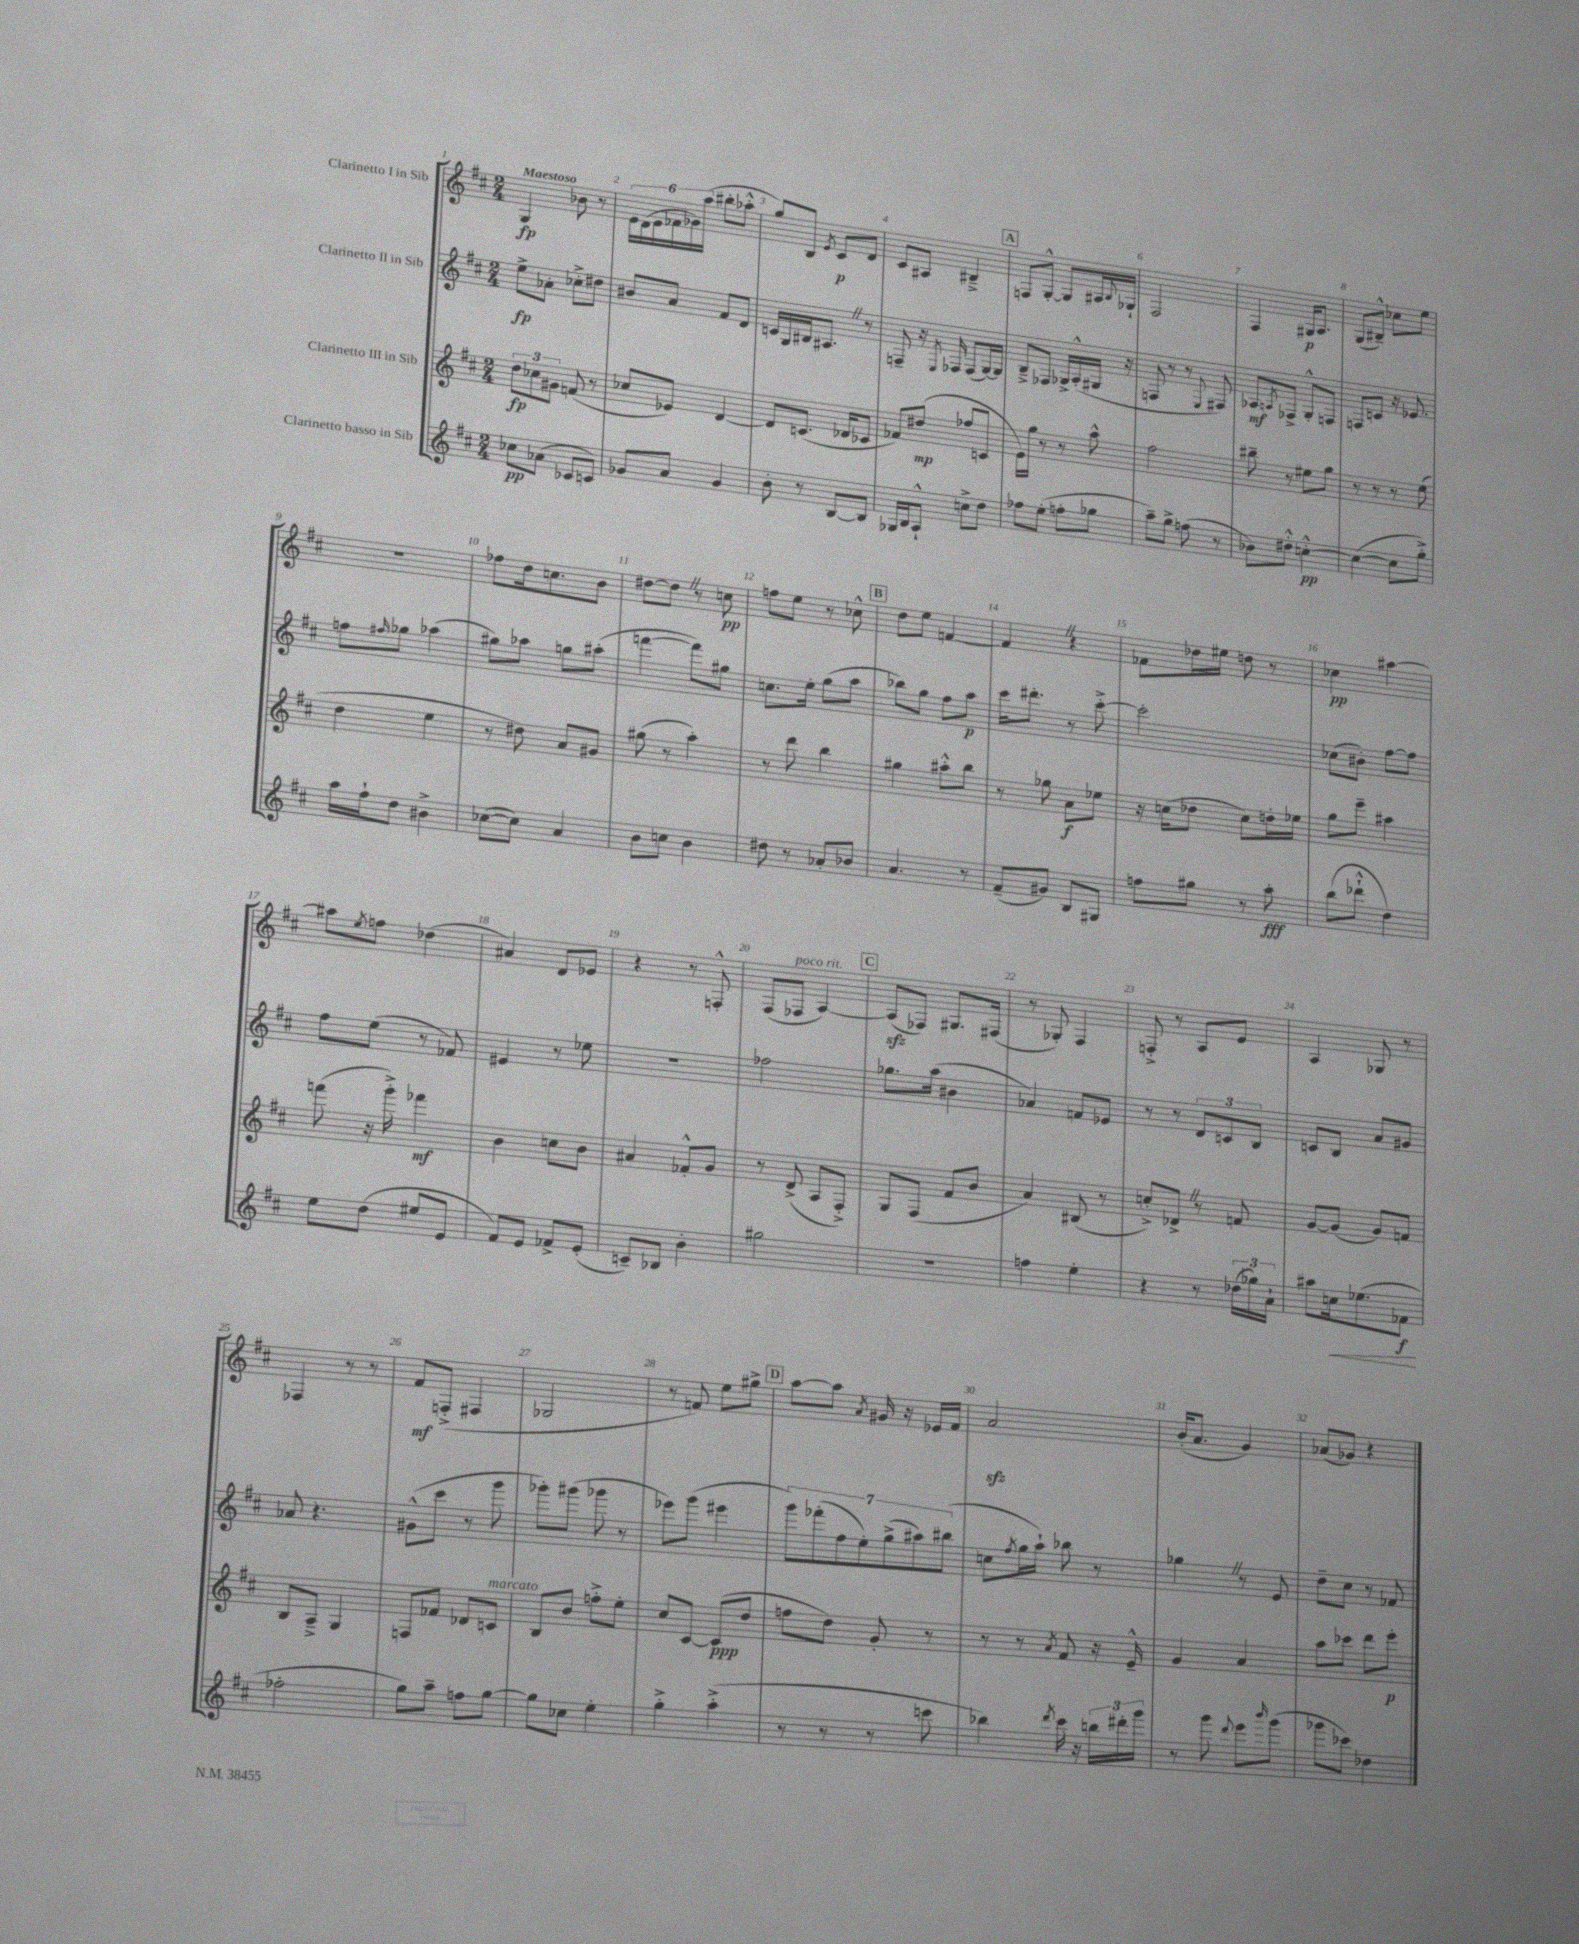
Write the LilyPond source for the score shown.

<<
\new StaffGroup <<
\new Staff = "s0" \with { instrumentName = "Clarinetto I in Sib" } {
    \clef treble \key d \major \numericTimeSignature \time 2/4 \tempo "Maestoso"
    g4\fp bes'8 r8 |
    \tuplet 6/4 { e'16 d'16( e'16 fes'16 ges'16) a''16( } bis''8-. aes''8-.-^ |
    g''8) b8 \acciaccatura { e'8 } cis'8\p d'8 |
    cis'8 ais8 bis4---> |
    \mark \markup { \box "A" } f8 g8~-.-^ g8 ais16 \appoggiatura { b8 } ges16-! |
    fis2 |
    fis4 gis16\p a8. |
    g8( bis8---^) ces''8 e''8 |
    R2 |
    fes''8 d''16 c''8. b'8 |
    dis''8~ dis''8 \once \override BreathingSign.text = \markup { \musicglyph "scripts.caesura.straight" } \breathe r8 c''8\pp |
    f''8 e''8 r8 ces''8-^ |
    \mark \markup { \box "B" } d''8 e''8 f'4~ |
    f'4 \once \override BreathingSign.text = \markup { \musicglyph "scripts.caesura.straight" } \breathe r4 |
    fes'8 des''16 eis''16 d''8 r8 |
    ces''4\pp ais''4~ |
    ais''8 \acciaccatura { e''8 } f''8 des''4( |
    ais'4) d'8 ees'8 |
    r4 r8 f8-.-^ |
    fis8( fes8^\markup { \italic "poco rit." } a4~) |
    \mark \markup { \box "C" } a8\sfz( fes8) gis8. fis16( |
    r8 ges8-.) fis4 |
    f8-.-> r8 a8 e'8 |
    a4 ges8 r8 |
    fes4 r8 r8 |
    fis'8\mf f8-.->( fis4 |
    ges2 |
    r8 f'8) e''8 gis''8-> |
    \mark \markup { \box "D" } a''8~ a''8 \acciaccatura { a'8 } gis'16 r16 ees'16 fis'16 |
    a'2\sfz |
    b'16-.( a'8. g'4) |
    aes'8( ges'8) r4 \bar "|." |
}
\new Staff = "s1" \with { instrumentName = "Clarinetto II in Sib" } {
    \clef treble \key d \major \numericTimeSignature \time 2/4
    e''8->\fp aes'8-. ces''8-.-> dis''8 |
    bis'8 a'8 fis'8 d'8 |
    c'16 g16 bis16 ais8. \once \override BreathingSign.text = \markup { \musicglyph "scripts.caesura.straight" } \breathe r8 |
    f8-- r16 \acciaccatura { e8 } fes16 fes8( g16~) g16 |
    \mark \markup { \box "A" } b8---> fes8 ges16-> a16-.-^( gis16 r16 |
    f8 r8 r8 \appoggiatura { e8 } fis8) |
    aes8\mf \acciaccatura { a8 } fes8-> g8-.-^ f8 |
    f8 c'8 r16 ees'8. |
    f''8 \grace { fis''16 } ges''8 aes''4( |
    gis''8) aes''8 g''8 ais''8-.( |
    f'''4~ f'''8) gis''8 |
    c''8. e''16-. g''8( a''8 |
    \mark \markup { \box "B" } bes''8) g''8 fis''8 a''8\p |
    cis'''16 dis'''8.-. r8 cis'''8~-.-> |
    cis'''2-. |
    ces''8( bis'8-.) fis''8~ fis''8 |
    fis''8 e''8( r8 fes'8) |
    eis'4 r8 ees''8 |
    R2 |
    fes''2 |
    \mark \markup { \box "C" } ges''8. a''16( bis'4 |
    aes'4) f'8 ees'8 |
    r8 r8 \tuplet 3/2 { d'8 c'8 b8 } |
    c'8 b8 a'8 gis'8 |
    aes'8 r4. |
    gis'8-^( cis'''8 r8 g'''8 |
    ges'''8-.) gis'''8( ges'''8 r8 |
    ees'''8) g'''8( eis'''4 |
    \mark \markup { \box "D" } \tuplet 7/4 { g'''8) fes'''8-.( fis''8 e''8-.) g''8->( ais''8) bis''8( } |
    c''8 \acciaccatura { fis''8 } g''16 a''16-!) bes''8 r8 |
    ges''4 \once \override BreathingSign.text = \markup { \musicglyph "scripts.caesura.straight" } \breathe r8 e'8 |
    d''8-- cis''8 r8 fes'8 \bar "|." |
}
\new Staff = "s2" \with { instrumentName = "Clarinetto III in Sib" } {
    \clef treble \key d \major \numericTimeSignature \time 2/4
    \tuplet 3/2 { d''8\fp ces''8 gis'8 } f'8( r8 |
    ces''8 ees'8) d'4~ |
    d'8 c'8.( des'16 ces'8 |
    fes'8) dis''8\mp( fes''8 c'8 |
    \mark \markup { \box "A" } e'16) g''16 r8 r8 a''8-^ |
    fis''2 |
    bis''8-- r8 eis''8 g''8 |
    r8 r8 r8 e''8( |
    d''4 e''4 |
    r8 dis''8) a'8 gis'8 |
    gis''8( r8 a''4-.) |
    r8 d'''8 b''4 |
    \mark \markup { \box "B" } gis''4 ais''8-.-^ b''8 |
    r8 ges''8 a'8\f ees''8 |
    r16 c''16( des''8 c''8) d''16-. ees''16 |
    g''8 e'''8-- ais''4 |
    f'''8( r16 g'''16-.->) fes'''4\mf |
    b'4 c''8 b'8 |
    ais'4 fes'8-.-^ g'8 |
    r8 d'8->( a8 fis8-.->) |
    \mark \markup { \box "C" } g8 fis8( fis'8 b'8 |
    a'4) bis8( r8 |
    c''8-.->) des'8-> \once \override BreathingSign.text = \markup { \musicglyph "scripts.caesura.straight" } \breathe r8 f'8 |
    g'8~ g'8( g'8) f'8 |
    b8 a8---> g4 |
    f8 fes'8 des'8 c'8^\markup { \italic "marcato" } |
    b8 b'8 f''8-.-> e''8-. |
    cis''8 cis'8~ cis'8\ppp( d''8 |
    \mark \markup { \box "D" } f''8 d''8) g'8-. r8 |
    r8 r8 \acciaccatura { a'8 } fis'8 r16 e'16---^ |
    g'4 a'4 |
    a''8 ces'''8 d'''8 e'''8-.\p \bar "|." |
}
\new Staff = "s3" \with { instrumentName = "Clarinetto basso in Sib" } {
    \clef treble \key d \major \numericTimeSignature \time 2/4
    ces''8\pp aes'8( ces'8 c'8) |
    ges'8 a'8 ges'4 |
    b'8-. r8 b8~ b8 |
    ges16 b16 a8-!-^ c''8-> d''8 |
    \mark \markup { \box "A" } fes''8 e''8-.( f''8-. ges''8 |
    a''8--) g''8-> f''8( r8 |
    bes'8) dis''8-.-^ c''4~-.-^\pp |
    c''4~( c''8 g''8-.->) |
    a''16 fis''16-! d''8 bis'4-> |
    ces''8~( ces''8) a'4 |
    b'8 c''8 b'4 |
    dis''8 r8 aes'8-. bes'8 |
    \mark \markup { \box "B" } a'4. r8 |
    fis'8--( gis'8) b8 gis8 |
    f''8 gis''8 r8 a''8-.\fff |
    b''8( des'''8-!-^ d''4) |
    e''8 d''8( eis''8 e'8 |
    fis'8) e'8 fes'8-> e'8-.( |
    c'8--) bes8 b'4-. |
    gis''2 |
    \mark \markup { \box "C" } R2 |
    f''4 e''4-. |
    r4 r8 \tuplet 3/2 { des''16( ges''16) a'16-! } |
    ais''8 c''16\< ees''8.( fes'8\f\! |
    fes''2-. |
    g''8) a''8-- f''8 g''8~ |
    g''8 ces''8 e''4-. |
    g''4-.-> a''4-.->( |
    \mark \markup { \box "D" } r8 r8 r8 c'''8 |
    bes''4) \acciaccatura { d'''8 } cis'''16 r16 \tuplet 3/2 { b''16 dis'''16-. g'''16 } |
    r8 g'''8 \appoggiatura { d'''8 } e'''8 \grace { b'''16 } g'''8( |
    ges'''8 ces'''8) des''4 \bar "|." |
}
>>
>>
\layout { \context { \Score \override BarNumber.break-visibility = ##(#f #t #t) barNumberVisibility = #all-bar-numbers-visible } }
